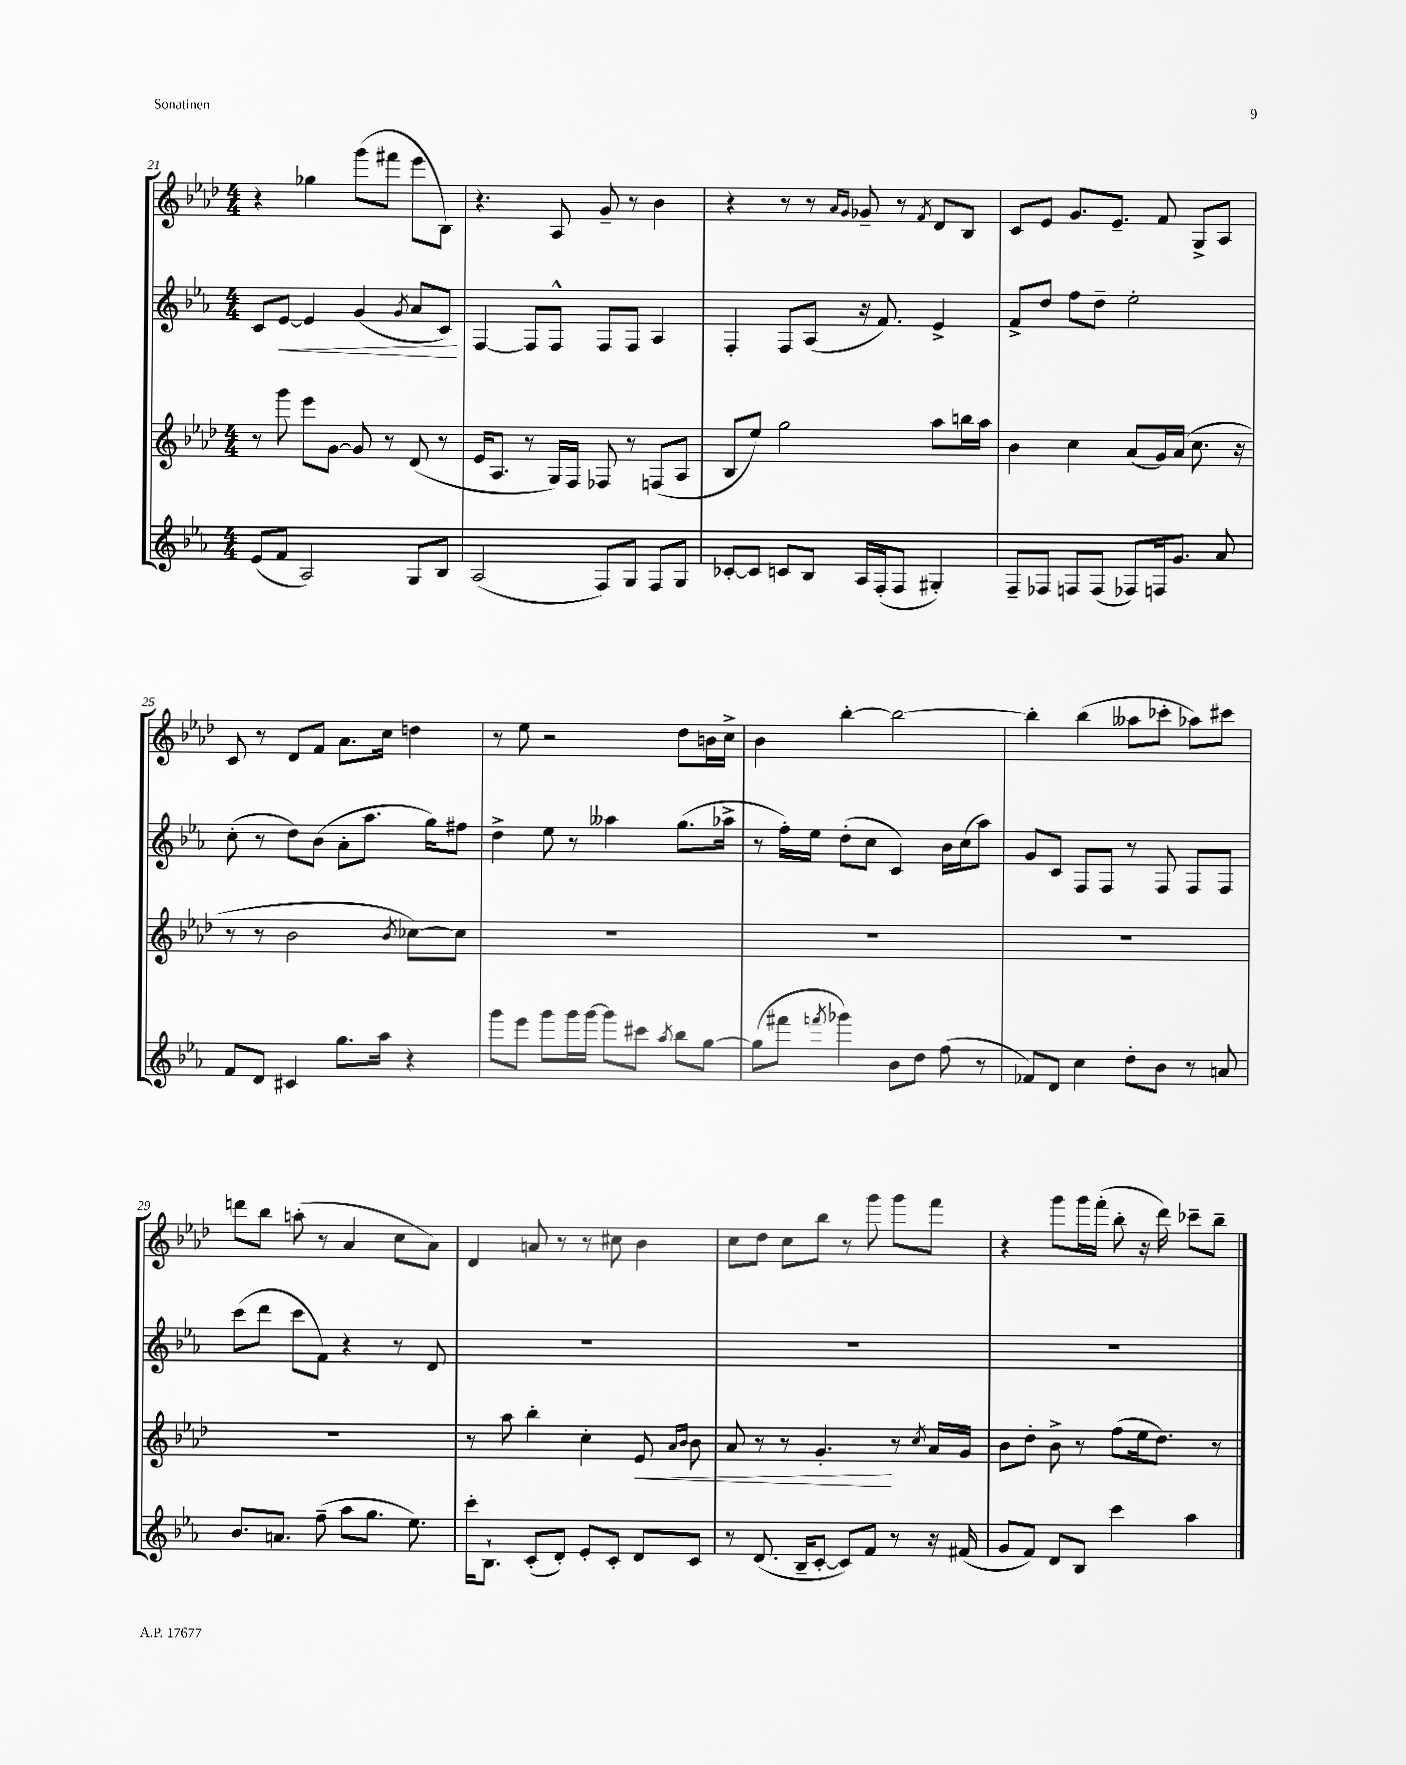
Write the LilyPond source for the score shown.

<<
\new StaffGroup <<
\new Staff = "s0" {
    \clef treble \key aes \major \numericTimeSignature \time 4/4
    \autoBeamOff r4 ges''4 g'''8[( fis'''8] ees'''8[ bes8]) |
    r4. aes8 g'8-- r8 bes'4 |
    r4 r8 r8 \grace { aes'16[ g'16] } ges'8-- r8 \acciaccatura { f'8 } des'8[ bes8] |
    c'8[ ees'8] g'8.[ ees'8.]-- f'8 g8[-> aes8] |
    c'8 r8 des'8[ f'8] aes'8.[ c''16] d''4 |
    r8 ees''8 r2 des''8[ b'16 c''16]-> |
    bes'4 bes''4~-. bes''2~ |
    bes''4-. bes''4( aeses''8[ ces'''8]-. aes''8[) cis'''8] |
    d'''8[ bes''8] a''8-.( r8 aes'4 c''8[ aes'8]) |
    des'4 a'8 r8 r8 cis''8 bes'4 |
    c''8[ des''8] c''8[ bes''8] r8 g'''8 g'''8[ f'''8] |
    r4 g'''8[ g'''16 f'''16]-.( bes''8-. r16 des'''16) ces'''8[-- bes''8]-- \bar "|." |
}
\new Staff = "s1" {
    \clef treble \key ees \major \numericTimeSignature \time 4/4
    \autoBeamOff c'8[ ees'8]~\< ees'4 g'4( \acciaccatura { g'8 } aes'8[ c'8]\!) |
    f4~ f8[ f8]-^ f8[ f8] aes4 |
    f4-. f8[ aes8]( r16 f'8.) ees'4-> |
    f'8[-> d''8] f''8[ d''8]-- ees''2-. |
    c''8-.( r8 d''8[) bes'8]( aes'8[-. aes''8.] g''16[) fis''8] |
    d''4-> ees''8 r8 aeses''4 g''8.[( aes''16]-> |
    r8 f''16[-.) ees''16] d''8[-.( c''8] c'4) bes'16[ c''16( aes''8]) |
    g'8[ c'8] f8[ f8] r8 f8 f8[ f8] |
    c'''8[( d'''8] c'''8[ f'8]) r4 r8 d'8 |
    R1 |
    R1 |
    R1 \bar "|." |
}
\new Staff = "s2" {
    \clef treble \key aes \major \numericTimeSignature \time 4/4
    \autoBeamOff r8 g'''8 ees'''8[ g'8]~ g'8 r8 des'8( r8 |
    ees'16[ aes8.] r8 g16[) f16] fes8 r8 f8[( aes8] |
    bes8[ ees''8]) g''2 aes''8[ b''16 aes''16] |
    bes'4 c''4 aes'8[( g'16) aes'16]( c''8. r16 |
    r8 r8 bes'2 \acciaccatura { bes'8 } ces''8[~) ces''8] |
    R1 |
    R1 |
    R1 |
    R1 |
    r8 aes''8 bes''4-. c''4-. ees'8\< \grace { aes'16[ bes'16] } bes'8 |
    aes'8 r8 r8 g'4.-.\! r8 \acciaccatura { c''8 } aes'16[ g'16] |
    bes'8[ des''8]-. bes'8-> r8 f''8[( ees''16 des''8.]) r8 \bar "|." |
}
\new Staff = "s3" {
    \clef treble \key ees \major \numericTimeSignature \time 4/4
    \autoBeamOff ees'8[( f'8] aes2) g8[ bes8] |
    aes2( f8[) g8] f8[ g8] |
    ces'8[~-. ces'8] c'8[ bes8] aes16[ f16-.( f8] gis4-.) |
    f8[-- fes8] f8[ f8]( fes8[) f16 g'8.] aes'8 |
    f'8[ d'8] cis'4 g''8.[ aes''16] r4 |
    g'''8[ ees'''8] g'''8[ g'''16 g'''16]~ g'''8[ cis'''8] \acciaccatura { aes''8 } bes''8[ g''8]~ |
    g''8[( fis'''8] \acciaccatura { f'''8 } ges'''4) bes'8[ d''8] f''8( r8 |
    fes'8[) d'8] c''4 d''8[-. bes'8] r8 a'8 |
    bes'8.[ a'8.] f''8--( aes''8[ g''8.] ees''8.) |
    c'''16[-. bes8.]-! c'8[-.( d'8]-.) ees'8[-. c'8]-. d'8[ c'8] |
    r8 d'8.( bes16[-- c'8]~-. c'8[) f'8] r8 r16 fis'16( |
    g'8[ f'8]) d'8[ bes8] c'''4 aes''4 \bar "|." |
}
>>
>>
\layout { \context { \Score currentBarNumber = #21 } }
